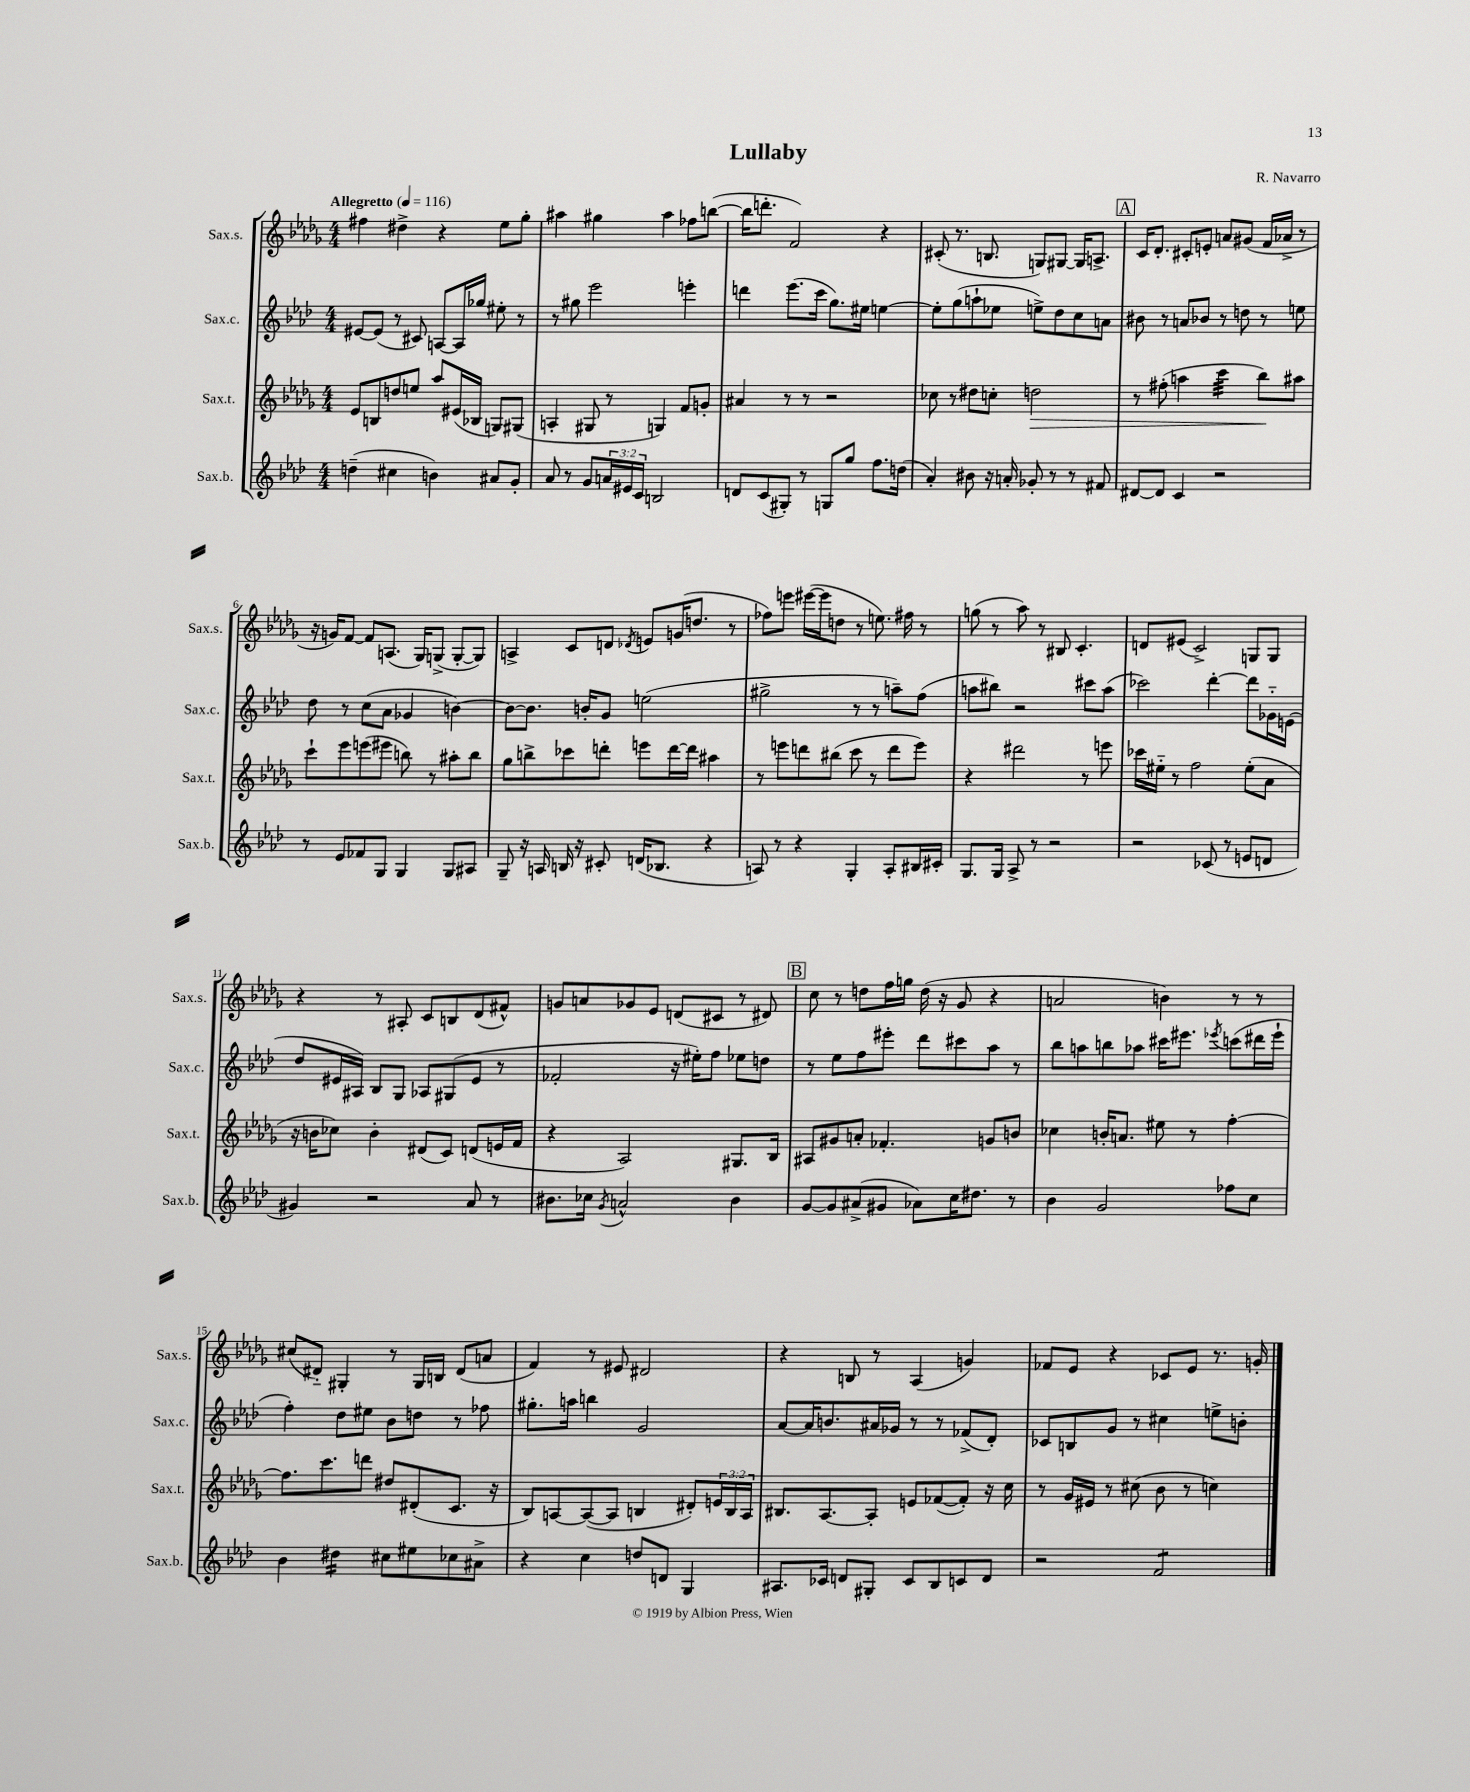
\header { title = "Lullaby" composer = "R. Navarro" }
<<
\new StaffGroup <<
\new Staff = "s0" \with { instrumentName = "Sax.s." shortInstrumentName = "Sax.s." } {
    \clef treble \key des \major \numericTimeSignature \time 4/4 \tempo "Allegretto" 4 = 116
    fis''4 dis''4-> r4 ees''8 ges''8-. |
    ais''4 gis''4 ais''4 fes''8 b''8~( |
    b''16 d'''8.-. f'2) r4 |
    cis'8-.( r8. b8. g8) gis8~ gis16 a8.-> |
    \mark \markup { \box "A" } c'16 des'8.-. cis'8-. e'8-. a'8 gis'8( f'16 aes'16-> r8 |
    r16 g'16) f'8~ f'8 a8.( ges16) g8->( g8~-. g8) |
    a4-> c'8 d'8 \acciaccatura { des'8 } e'8 g'16( d''8. r8 |
    fes''8) e'''8 eis'''16~( eis'''16 d''8 r8 e''8.) fis''16 r8 |
    g''8( r8 aes''8) r8 bis8 c'4.-. |
    d'8 eis'8( c'2->) g8 g8 |
    r4 r8 ais8-. c'8 b8 des'8( fis'8-^) |
    g'8 a'8 ges'8 ees'8 d'8( cis'8 r8 dis'8) |
    \mark \markup { \box "B" } c''8 r8 d''8 f''16 g''16 d''16( r16 ges'8 r4 |
    a'2 b'4) r8 r8 |
    cis''8( dis'8-_) gis4-. r8 gis16 b16 dis'8( a'8 |
    f'4) r8 eis'8 dis'2 |
    r4 b8 r8 aes4( g'4) |
    fes'8 ees'8 r4 ces'8 ees'8 r8. g'16-. \bar "|." |
}
\new Staff = "s1" \with { instrumentName = "Sax.c." shortInstrumentName = "Sax.c." } {
    \clef treble \key aes \major \numericTimeSignature \time 4/4
    eis'8~ eis'8( r8 cis'8) a8~ a16 ges''16 eis''8-. r8 |
    r8 gis''8 ees'''2 e'''4-. |
    d'''4 ees'''8.( c'''16 g''8.) eis''16 e''4~ |
    e''8-. g''8( a''8-! ees''8 e''8->) des''8 c''8 a'8 |
    \mark \markup { \box "A" } bis'8 r8 a'8 bes'8 r8 d''8 r8 e''8 |
    des''8 r8 c''8( aes'8 ges'4 b'4~) |
    b'8~ b'8. b'16-. g'8 e''2( |
    gis''2-> r8 r8 a''8--) f''8( |
    a''8 bis''8) r2 cis'''8 a''8( |
    ces'''2) des'''4~-. des'''8 ges'16-_ e'16( |
    des''8 eis'16 ais16) bes8 g8 aes8 gis8( eis'8 r8 |
    fes'2-. r16 eis''16-.) f''8 ees''8 d''8 |
    \mark \markup { \box "B" } r8 ees''8 f''8 eis'''8-. des'''8 cis'''8 aes''8 r8 |
    bes''8 a''8 b''8 aes''8 cis'''16 eis'''8. \acciaccatura { ees'''8 } c'''8( dis'''16 ees'''16-! |
    f''4-.) des''8 eis''8 bes'8 d''8 r8 fes''8 |
    gis''8.-. a''16 b''4 g'2 |
    aes'8~ aes'16 b'8. ais'16 ges'16 r8 r8 fes'8->( des'8-.) |
    ces'8 b8 g'8 r8 cis''4 e''8-> b'8-. \bar "|." |
}
\new Staff = "s2" \with { instrumentName = "Sax.t." shortInstrumentName = "Sax.t." } {
    \clef treble \key des \major \numericTimeSignature \time 4/4 \override Staff.TupletNumber.text = #tuplet-number::calc-fraction-text
    ees'8 b8 d''8 e''8 aes''8 eis'16( bes16 g8) gis8( |
    a4-. gis8 r8 g4) f'8 g'8-. |
    ais'4 r8 r8 r2 |
    ces''8 r8 dis''8 c''8-. d''2\> |
    \mark \markup { \box "A" } r8 fis''8-.( a''4 c'''4:32 bes''8\!) ais''8 |
    c'''8-! ees'''8 e'''8( eis'''8 b''8) r8 ais''8-. b''8 |
    ges''8 b''8-> ces'''8 d'''8-. e'''8 d'''16~ d'''16 ais''4 |
    r8 e'''8 d'''8 bis''8( c'''8 r8 d'''8 e'''8) |
    r4 dis'''2 r8 e'''8 |
    ces'''16 eis''16-_ r8 f''2 eis''8-.( aes'8 |
    r16 b'16 ces''8) b'4-. dis'8( c'8) d'8( e'16 f'16 |
    r4 aes2) gis8. bes16 |
    \mark \markup { \box "B" } ais8 gis'8 a'8-. fes'4.-. g'8 b'8 |
    ces''4 b'16-. a'8. eis''8 r8 f''4~-. |
    f''8. c'''8. d'''8 dis''8 dis'8-.( c'8. r16 |
    bes8) a8~ a8~( a8 b4 dis'8-.) \tuplet 3/2 { e'16 b16 a16 } |
    bis8. aes8.~ aes8-. e'8 fes'8~( fes'8-.) r16 c''16 |
    r8 ges'16 eis'16 r8 cis''8( bes'8 r8 c''4) \bar "|." |
}
\new Staff = "s3" \with { instrumentName = "Sax.b." shortInstrumentName = "Sax.b." } {
    \clef treble \key aes \major \numericTimeSignature \time 4/4 \override Staff.TupletNumber.text = #tuplet-number::calc-fraction-text
    d''4--( cis''4 b'4) ais'8 g'8-. |
    aes'8 r8 g'8 \tuplet 3/2 { a'16 eis'16 c'16 } b2 |
    d'8 c'8( gis8-.) r8 g8 g''8 f''8. d''16( |
    aes'4-.) bis'8 r16 a'16-. ges'8-. r8 r8 fis'8 |
    \mark \markup { \box "A" } dis'8~ dis'8 c'4 r2 |
    r8 ees'8 fes'8 g8 g4 g8 ais8 |
    g8-- r16 a16 b16 r16 cis'8-. d'16( bes8. r4 |
    a8) r8 r4 g4-. a8-. bis16 cis'16-. |
    g8. g16 aes8-> r8 r2 |
    r2 ces'8( r8 e'8 d'8 |
    gis'4) r2 aes'8 r8 |
    bis'8. ces''16 \acciaccatura { g'8 } a'2-^ bis'4 |
    \mark \markup { \box "B" } g'8~ g'8 ais'8->( gis'8 aes'8) c''16 dis''8. r8 |
    bes'4 g'2 fes''8 c''8 |
    bes'4 dis''4:16 cis''8 eis''8 ces''8 ais'8-> |
    r4 c''4 d''8 d'8 g4 |
    ais8. ces'16 d'8 gis8-. ces'8 bes8 c'8 d'8 |
    r2 f'2:8 \bar "|." |
}
>>
>>
